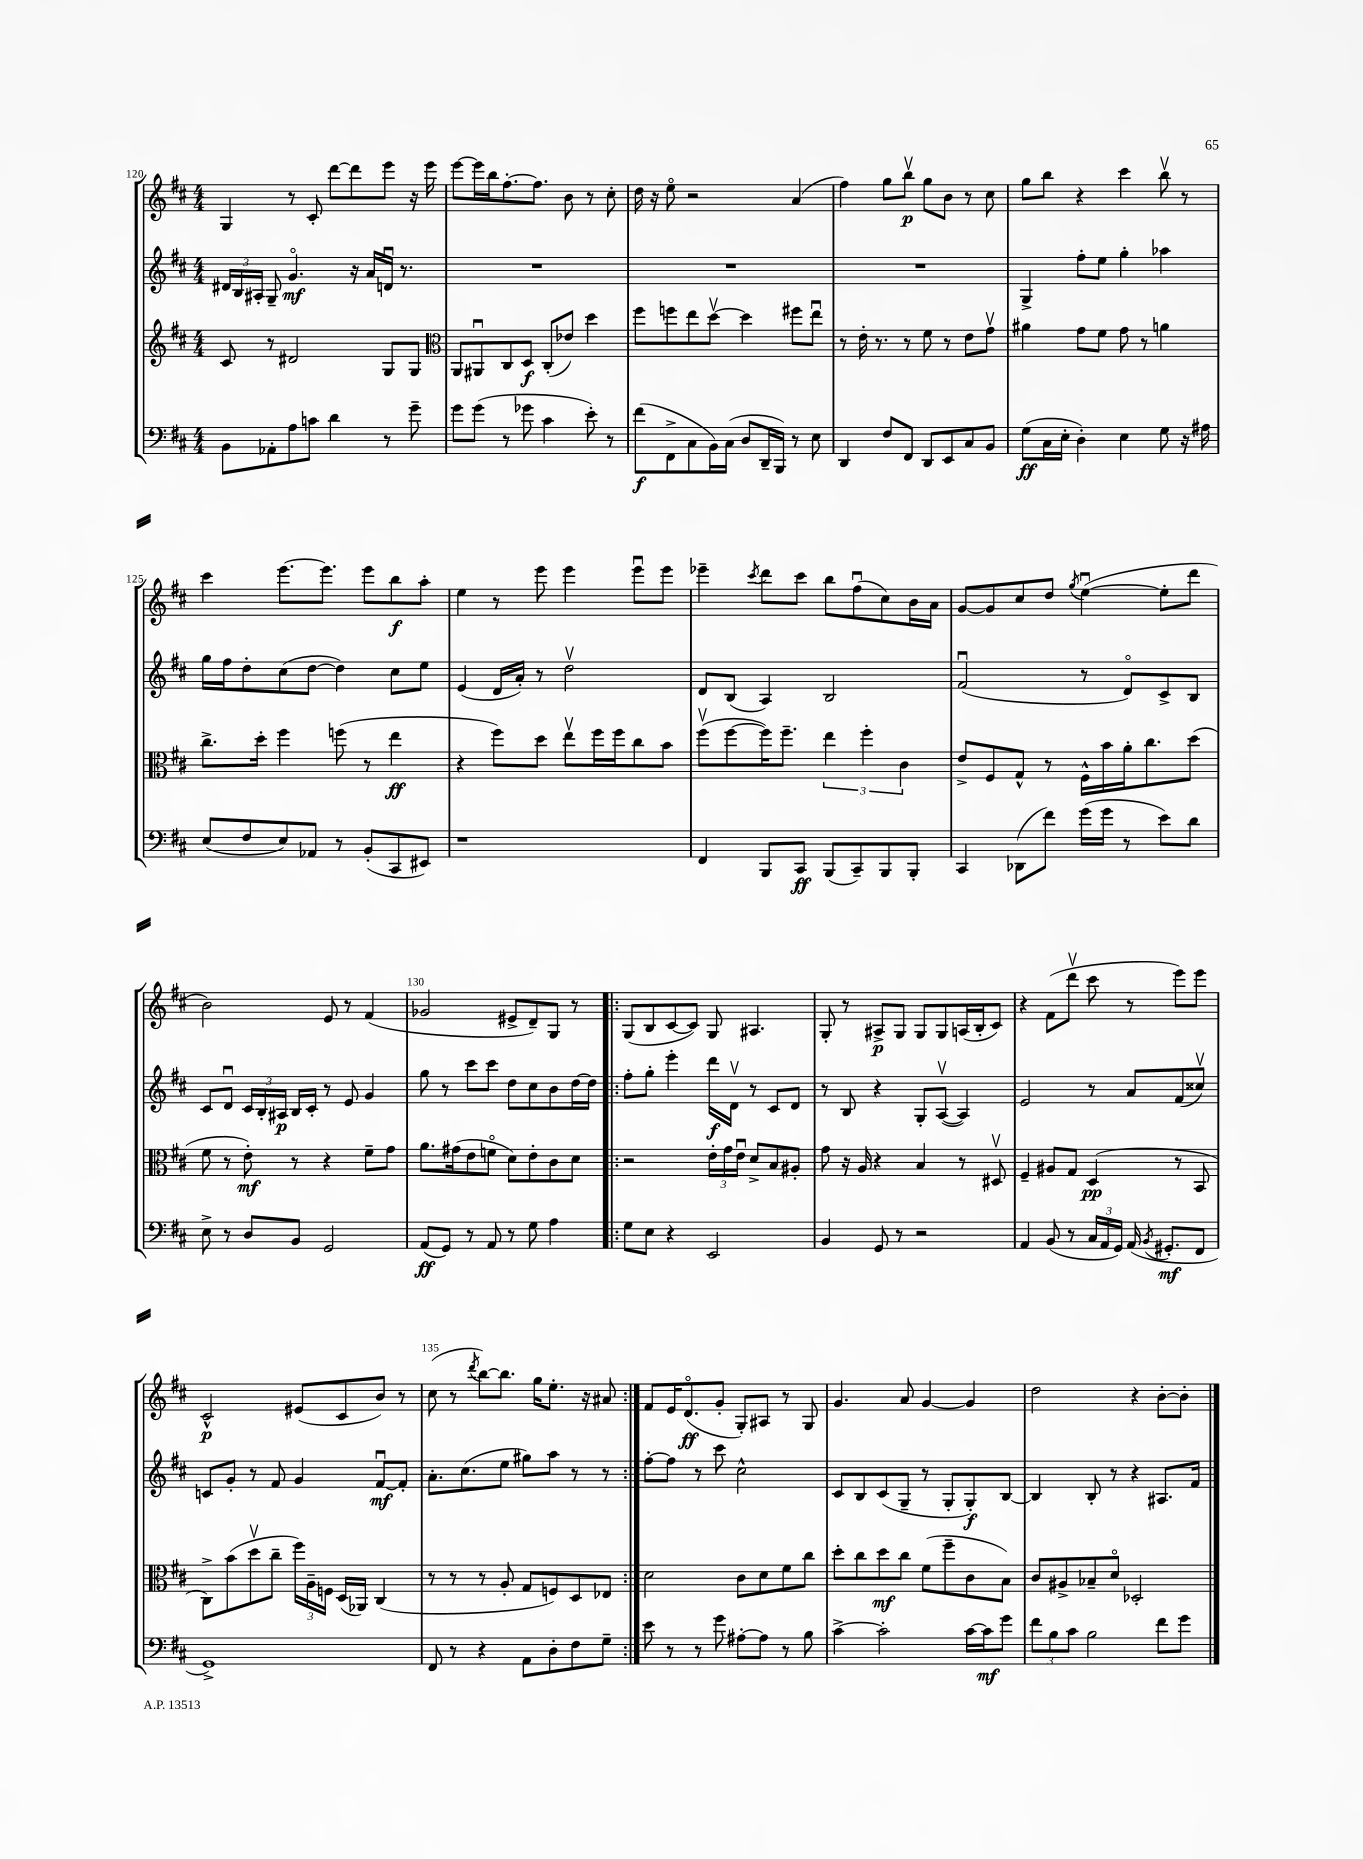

**kern	**kern	**kern	**kern
*staff4	*staff3	*staff2	*staff1
*clefF4	*clefG2	*clefG2	*clefG2
*k[f#c#]	*k[f#c#]	*k[f#c#]	*k[f#c#]
*M4/4	*M4/4	*M4/4	*M4/4
8BB\L	8c#/	24d#/LL	4G/
.	.	24B/	.
.	.	24A#'/JJ	.
8AA-'\	8r	8G~/	.
8A\	2d#/	4.go/	8r
8c\J	.	.	8c#'/
4d\	.	.	[8ddd\L
.	.	16r	8ddd\]
.	.	16a/LL	.
8r	8G/L	16du/JJ	8eee\J
.	.	8.r	.
8g~\	8G/J	.	16r
.	.	.	16eee\
=	=	=	=
*	*clefC3	*	*
8g\L	8AA/L	1r	[8eee\L
(8g\J	8AA#u/	.	16eee\]L
.	.	.	16bb\J
8r	8C#/	.	[8.ff#'\
8g-\	8D/J	.	.
.	.	.	8.ff#\]J
4c#\	(8C#'/L	.	.
.	8e-/J)	.	8b\
8e'\)	4dd\	.	8r
8r	.	.	8cc#'\
=	=	=	=
(8f#\L	8ff#\L	1r	16dd\
.	.	.	16r
8FF#^\	8ff\	.	8eeo\
8C#\	8ee\	.	2r
16BB\L)	[8ddv\J	.	.
(16C#\JJ	.	.	.
8D/L	4dd\]	.	.
16DD~/L	.	.	.
16BBB/JJ)	.	.	.
8r	8ff#\L	.	(4a/
8E\	8eeu\J	.	.
=	=	=	=
4DD/	8r	1r	4ff#\)
.	16e'\	.	.
.	8.r	.	.
8F#/L	.	.	8gg\L
8FF#/J	8r	.	8bbv\J
8DD/L	8f#\	.	8gg\L
8EE/	8r	.	8b\J
8C#/	8e\L	.	8r
8BB/J	8gv\J	.	8cc#\
=	=	=	=
(8G\L	4a#\	4G^/	8gg\L
16C#\L	.	.	8bb\J
16E'\JJ	.	.	.
4D'\)	8g\L	8ff#'\L	4r
.	8f#\J	8ee\J	.
4E\	8g\	4gg'\	4ccc#\
.	8r	.	.
8G\	4a\	4aa-\	8bbv\
16r	.	.	8r
16A#\	.	.	.
=	=	=	=
(8E/L	8.cc#^\L	16gg\LL	4ccc#\
.	.	16ff#\J	.
8F#/	.	8dd'\	.
.	16dd'\Jk	.	.
8E/)	4ff#\	(8cc#\	[8.eee\L
8AA-/J	.	[8dd\J	.
.	.	.	8.eee\]J
8r	(8ff\	4dd\])	.
(8BB'/L	8r	.	8eee\L
8CC#/	4ee\	8cc#\L	8bb\
8EE#/J)	.	8ee\J	8aa'\J
=	=	=	=
1r	4r	(4e/	4ee\
.	8ff#\L)	16d/LL	8r
.	.	16a'/JJ)	.
.	8dd\J	8r	8eee\
.	8eev\L	2ddv\	4eee\
.	16ff#\L	.	.
.	16ff#\J	.	.
.	8cc#\	.	8eeeu\L
.	8b\J	.	8eee\J
=	=	=	=
4FF#/	(8ff#v\L	8d/L	4eee-~\
.	[8ff#\	(8B/J	.
.	.	.	8qccc#/
8BBB/L	16ff#\]K)	4A/)	8ddd\L
.	8.ff#~\J	.	.
8CC#/J	.	.	8ccc#\J
(8BBB/L	6ee\	2B/	8bb\L
8CC#~/)	.	.	(8ff#u\
.	6ff#'\	.	.
8BBB/	.	.	8cc#\)
.	6c#\	.	.
8BBB'/J	.	.	16b\L
.	.	.	16a\JJ
=	=	=	=
4CC#/	8e^/L	(2f#u/	[8g/L
.	8F#/	.	8g/]
(8DD-\L	8G^^/J	.	8cc#/
8f#\J)	8r	.	8dd/J
.	.	.	8qgg/
(16g\LL	16F#^^\LL	8r	([4eeu\
16g\JJ	16b\	.	.
8r	16a'\J	8do/L)	.
.	8.cc#\	.	.
8e\L)	.	8c#^/	8ee'\]L
8d\J	(8dd\J	8B/J	8ddd\J
=	=	=	=
8E^\	8f#\	8c#/L	2b\)
8r	8r	8du/J	.
8D/L	8e'\)	24c#/LL	.
.	.	24B'/	.
.	.	24A#/JJ	.
8BB/J	8r	16B/LL	.
.	.	16c#'/JJ	.
2GG/	4r	8r	8e/
.	.	8e/	8r
.	8f#~\L	4g/	(4f#/
.	8g\J	.	.
=	=	=	=
(8AA/L	8.a\L	8gg\	2g-/
8GG/J)	.	8r	.
.	(16g#\k	.	.
8r	8e\	8ccc#\L	.
8AA/	8fo\J	8ccc#\J	.
8r	8d\L)	8dd\L	8e#^/L
8G\	8e'\	8cc#\	8d~/)
4A\	8c#\	8b\	8G/J
.	8d\J	[16dd\L	8r
.	.	16dd\]JJ	.
=!|:	=!|:	=!|:	=!|:
8G\L	2r	8ff#'\L	(8G/L
8E\J	.	8gg'\J	8B/
4r	.	4eee'\	[8c#/
.	.	.	8c#/]J)
2EE/	24e'\LL	16ddd\LL	8G/
.	24g\	.	.
.	.	16dv\JJ	.
.	24eu\JJ	.	.
.	8d^/L	8r	4.A#/
.	8B/	8c#/L	.
.	8A#'/J	8d/J	.
=	=	=	=
4BB/	8g\	8r	8G'/
.	16r	8B/	8r
.	16A/	.	.
8GG/	4r	4r	8A#^/L
8r	.	.	8G/J
2r	4B/	8G'/L	8G/L
.	.	([8Av/J	8G/
.	8r	4A/])	(16A/L
.	.	.	16B'/J
.	8D#v/	.	8c#/J)
=	=	=	=
4AA/	4F#~/	2e/	4r
(8BB/	8A#/L	.	(8f#\L
8r	8G/J	.	8dddv\J
24C#/LL	(4D/	8r	8ccc#\
24AA/	.	.	.
24GG/JJ)	.	.	.
(16AA/	.	8a/L	8r
8qBB/	.	.	.
8.GG#'/L	.	.	.
.	8r	(8f#/	8eee\L)
8FF#/J	8BB/	8cc##v/J)	8eee\J
=	=	=	=
1GG^)	8C#^\L)	8c/L	2c#^^/
.	(8b\	8g'/J	.
.	8ddv\	8r	.
.	8cc#~\J	8f#/	.
.	24ff#\LL)	4g/	(8e#/L
.	24A~\	.	.
.	24F\JJ	.	.
.	(16D/LL	.	8c#/
.	16AA-/JJ)	.	.
.	(4C#/	[8f#u/L	8b/J)
.	.	8f#'/]J	8r
=	=	=	=
8FF#/	8r	8.a'\L	(8cc#\
8r	8r	.	8r
.	.	(8.cc#\	.
.	.	.	8qddd/
4r	8r	.	[8bb\L)
.	8A'/	8ee\J	8.bb\]J
8AA\L	8G/L	8gg#\L)	.
.	.	.	16gg\LK
8D'\	8F/)	8aa\J	8.ee'\J
8F#\	8D/	8r	.
.	.	.	16r
8G~\J	8E-/J	8r	8a#/
=:|!	=:|!	=:|!	=:|!
8e\	2d\	[8ff#'\L	8f#/L
8r	.	8ff#\]J	16e/K
.	.	.	(8.do/
8r	.	8r	.
8g\	.	8ccc#\	8g'/J
[8A#'\L	8c#\L	2cc#^^\	8G'/L)
8A#\]J	8d\	.	8A#/J
8r	8f#\	.	8r
8B\	8cc#\J	.	8G/
=	=	=	=
[4c#^\	8dd'\L	8c#/L	4.g/
.	8cc#\	8B/	.
2c#'\]	8dd\	(8c#/	.
.	8cc#\J	8G~/J	8a/
.	(8f#\L	8r	[4g/
.	8ff#~\	8G'/L	.
[16c#\LL	8c#\	8G'/)	4g/]
16c#\]J	.	.	.
8g\J	8B\J)	[8B/J	.
=	=	=	=
12f#\L	8c#/L	4B/]	2dd\
12B\	.	.	.
.	8A#^/	.	.
12c#\J	.	.	.
2B\	8B-~/	8B'/	.
.	8do/J	8r	.
.	2D-'/	4r	4r
8f#\L	.	8.A#/L	[8b'\L
8g\J	.	.	8b'\]J
.	.	16f#/Jk	.
==	==	==	==
*-	*-	*-	*-
